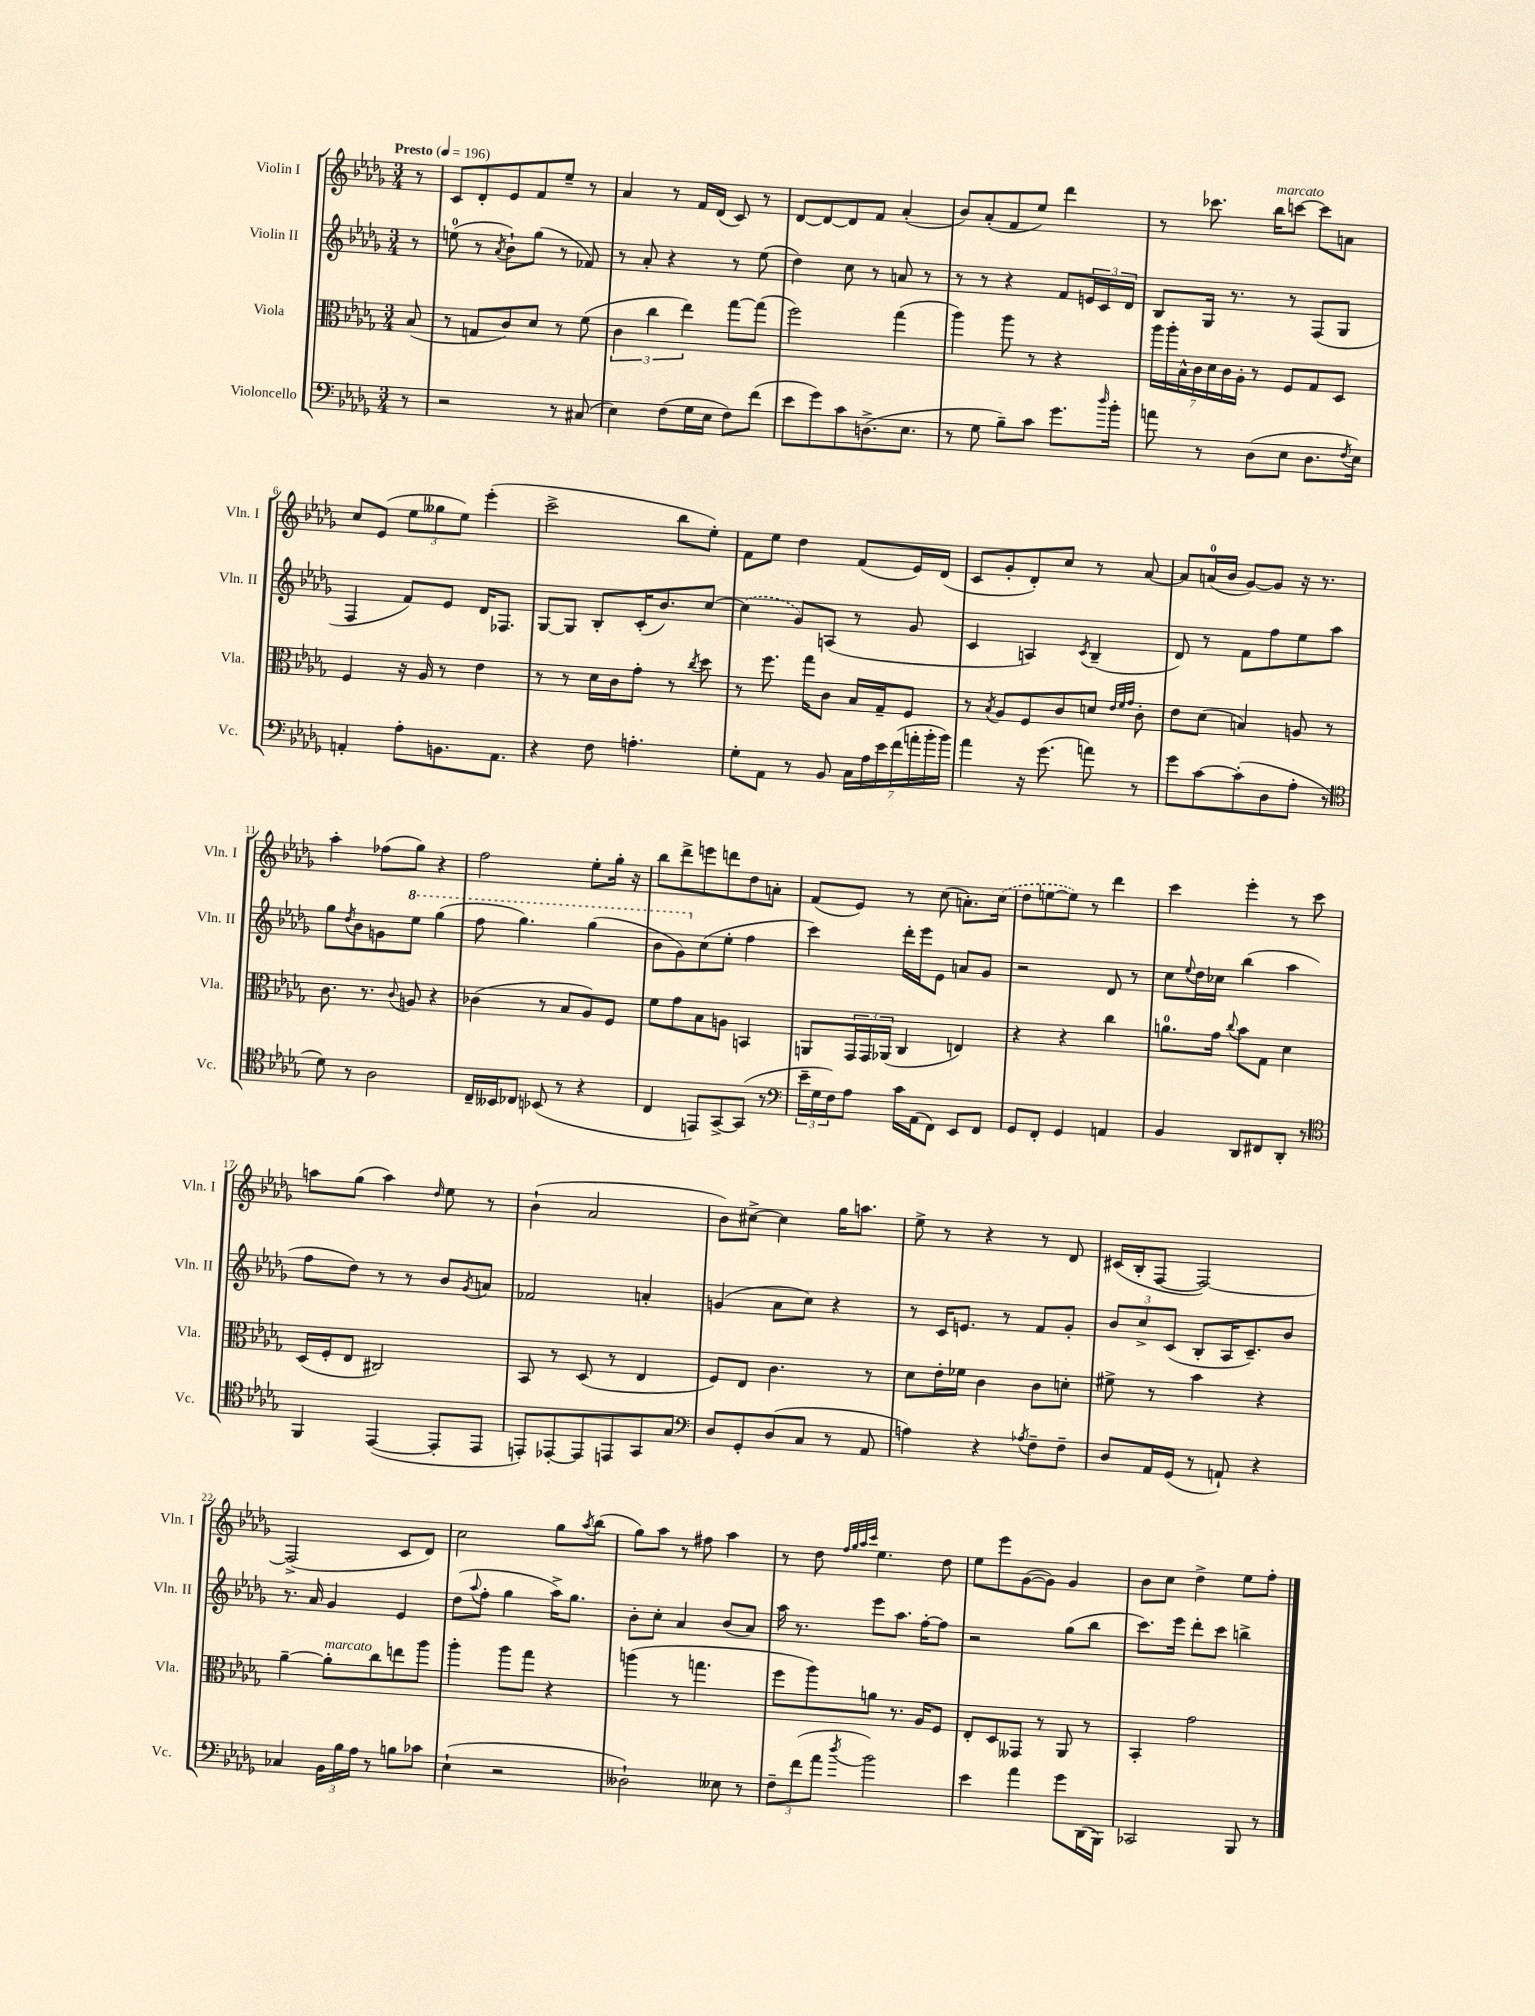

**kern	**kern	**kern	**kern
*part4	*part3	*part2	*part1
*staff4	*staff3	*staff2	*staff1
*I"Violoncello	*I"Viola	*I"Violin II	*I"Violin I
*I'Vc.	*I'Vla.	*I'Vln. II	*I'Vln. I
*clefF4	*clefC3	*clefG2	*clefG2
*k[b-e-a-d-g-]	*k[b-e-a-d-g-]	*k[b-e-a-d-g-]	*k[b-e-a-d-g-]
*M3/4	*M3/4	*M3/4	*M3/4
*MM196	*MM196	*MM196	*MM196
=	=	=	=
!	!	!	!LO:TX:a:B:t=Presto
8r	(8B-/	8r	8r
=1	=1	=1	=1
2r	8r	(8een\	8c/L
.	8Gn/L	8r	8d-'/
.	.	8qa-/	.
.	8c/)	8b-`\L)	8e-/
.	8d-/J	(8gg-\J	8f/
8r	8r	8r	8ee-~/J
(8C#X/	(8f\	8f-X/)	8r
=2	=2	=2	=2
4E-\)	6c\	8r	4a-/
.	.	8a-'/	.
.	6cc\	.	.
(8F\L	.	4r	8r
.	6ee-\)	.	.
16G-\L	.	.	16f/LL
16E-\JJ	.	.	(16d-/JJ
8F\L)	[8gg-\L	8r	8c/)
(8f\J	(8gg-\J]	(8ee-\	8r
=3	=3	=3	=3
8e-\L	2ff\)	4dd-\)	[8d-/L
8g-\)	.	.	8d-/_
8c\	.	8cc\	8d-/]
(8.Dn^\	.	8r	8f/J
.	(4gg-\	8an/	(4a-'/
8.E-\J	.	.	.
.	.	8r	.
=4	=4	=4	=4
8r	4aa-\)	8r	8b-/L)
8G-\	.	8r	(8a-'/
8B-~\L)	8aa-\	4r	8f/
8c\J	8r	.	8ee-/J)
8.g-\L	4r	8f/L	4ddd-\
.	.	24en/L	.
.	.	24c/	.
16qqdd-/	.	.	.
16b-'\Jk	.	.	.
.	.	24d-/JJ	.
=5	=5	=5	=5
8an\	28aa-\LL	8B-/L	8r
.	28aa-'\	.	.
.	28B-^^\	.	.
.	28c\	.	.
8r	.	16G-/Jk	8.ccc-X\
.	28d-\	.	.
.	28c\	.	.
.	.	8.r	.
.	28A-'\JJ	.	.
(8D-\L	8r	.	.
!	!	!	!LO:TX:a:i:t=marcato
.	.	.	16bb-\KL
8E-\J	8F/L	8r	[8cccn\J
8.D-\L	8G-/	(8F/L	8ccc\L]
.	8D-/J	8G-/J	8an\J
8qF/	.	.	.
16E-\Jk)	.	.	.
!!LO:LB:g=z
=6	=6	=6	=6
4AAn'/	4F/	4F/	8cc/L
.	.	.	(8e-/J
8A-'\L	16r	8f/L)	12ee-\L
.	16A-/	.	.
.	.	.	12gg--X\
8.BBn\	8r	8e-/J	.
.	.	.	12ee-\J)
.	4e-\	16d-/KL	(4eee-'\
8.AA\J	.	8.F-X/J	.
=7	=7	=7	=7
4r	8r	[8G-/L	2ccc^\
.	8r	8G-/J]	.
8F\	16d-\LL	8B-'/L	.
.	16c\J	.	.
4.An'\	8g-'\J	(16c'/K	.
.	.	8.b-/)	.
.	8r	.	8bb-\L
.	8qcc/	.	.
.	8dd-\	[8cc/J	8ee-'\J)
=8	=8	=8	=8
8G-'\L	8r	(4cc\]	8f\L
8AA-\J	8.ff\	.	8ee-\J
8r	.	8g-/L)	4dd-\
.	16gg-\KL	.	.
8BB-/	8c\J	(8An/J	.
28C\LL	16B-/LL	8r	(8f/L
28A-\	.	.	.
.	16G-~/J	.	.
28e-\	.	.	.
(28f\	.	.	.
.	8F/J	8g-/	16e-/L)
28an'\	.	.	.
28b-'\	.	.	.
.	.	.	(16d-/JJ
28b-\JJ)	.	.	.
=9	=9	=9	=9
4a-\	8r	4c/	8c/L
.	8qB-/	.	.
.	8A-/L	.	8g-'/
16r	8F/	4An/)	8d-'/)
(8.g-\	.	.	.
.	8c/	.	8cc/J
.	.	8qc/	.
8an\)	8dn/J	(4B-~/	8r
.	32qqe-/LLL	.	.
.	32qqf/	.	.
.	32qqg-/JJJ	.	.
8r	8c'\	.	[8a-/
=10	=10	=10	=10
8g-\L	8e-\L	8d-/)	8a-/L]
[8c\	(8d-\J	8r	(16an/L
.	.	.	16b-/JJ
(8c'\]	4Bn/)	8f\L	[8g-/L)
8D-\	.	8ff\	8g-/J]
8A-'\J	8An/	8ee-\	16r
.	.	.	8.r
8r	8r	8aa-\J	.
!!LO:LB:g=z
=11	=11	=11	=11
*clefC4	*	*	*
8d-\)	8.c\	8gg-\L	4aa-'\
.	.	8qdd-/	.
8r	.	8b-\	.
.	8.r	.	.
2A-\	.	8gn\	(8ff-X\L
.	8qqc/	.	.
*	*	*8va	*
.	8An/	8eee-\J	8gg-\J)
.	4r	(4ggg-\	4r
=12	=12	=12	=12
16C~/LL	(4c-X\	8fff\	2ff\
16BB--X/J	.	.	.
8C-X/J	.	4.ggg-\)	.
(8BB-X/	8r	.	.
8r	8B-/L	.	.
4r	8A-/)	(4ggg-\	8ee-'\L
.	8F/J	.	16gg-'\Jk
.	.	.	16r
=13	=13	=13	=13
4C/	8f\L	8bb-\L	8bb-\L
.	8g-\	8gg-\)	8ddd-^\
*	*	*X8va	*
8EEn/L)	8B-\	(8cc\	8eeen\
[8GG-^/	8An\J	8ee-'\J	8dddn\
(8GG-/J]	4BBn/	4ff\	8dd-\
8r	.	.	8an'\J
=14	=14	=14	=14
*clefF4	*	*	*
24e-~\LL	8AAn/L	4ccc\)	(8f/L
24G-\	.	.	.
24F\J)	.	.	.
8A-\J	24GG-/L	.	8e-/J)
.	24GG-/	.	.
.	(24AA-X/JJ	.	.
16c\LL	4C/	16ddd-'\LL	8r
(16AA-\J	.	16eee-\J	.
8FF\J)	.	8e-\J	(8cc\
8EE-/L	4En/)	8an/L	8.an'\L)
8FF/J	.	8g-/J	.
.	.	.	(16cc\Jk
=15	=15	=15	=15
8GG-/L	4r	2r	8dd-\L
8FF'/J	.	.	[8een\
4GG-/	4r	.	8ee\J])
.	.	.	8r
4AAn/	4cc\	8d-/	4ddd-\
.	.	8r	.
=16	=16	=16	=16
4BB-/	8.an\L	8cc\L	4ccc\
.	.	8qqee-/	.
.	.	16dd-\L	.
.	16g-\Jk	16cc-X\JJ	.
.	8qqcc/	.	.
8DD-/L	8b-\L	(4bb-\	4eee-'\
8FF#X/	8G-\J	.	.
8DD-'/J	4d-\	4aa-\	8r
8r	.	.	8ccc\
!!LO:LB:g=z
=17	=17	=17	=17
*clefC4	*	*	*
4FF/	(16D-/LL	8ff\L	8aan\L
.	16F'/J	.	.
.	8E-/J	8dd-\J)	(8gg-\J
([4EE-/	2C#X/)	8r	4aa\)
.	.	8r	.
.	.	.	16qqdd-/
8EE-'/L]	.	8b-/L	8ee-\
.	.	8qg-/	.
8EE-/J	.	8an/J	8r
=18	=18	=18	=18
8EEn'/L)	8BB-/	2f-X/	(4b-`\
[8EE-X'/	8r	.	.
8EE-/]	(8D-/	.	2a-/
8EEn/	8r	.	.
8GG-/	4E-/	4an'/	.
8G-/J	.	.	.
=19	=19	=19	=19
*clefF4	*	*	*
8D-/L	8F/L)	(4gn/	8b-\L)
8GG-'/	8E-/J	.	[8cc#X^\J
(8D-/	4.c\	8a-\L	4cc#\]
8C/J	.	8cc\J)	.
8r	.	4r	16gg-\KL
.	.	.	8.aan\J
8AA-/	8r	.	.
=20	=20	=20	=20
4An\)	8d-\L	8r	8ee-^\
.	16e-'\L	16c/KL	8r
.	16f-X\JJ	8.en/J	.
4r	4c\	.	4r
.	.	8r	.
8qA-X/	.	.	.
8F~\L	8c\L	8f/L	8r
8F~\J	8dn'\J	8g-'/J	8d-/
=21	=21	=21	=21
8D-/L	8f#X^\	12b-/L	(16c#X/LL
.	.	.	16B-'/J
.	.	12cc^/	.
16AA-/L	8r	.	[8F/J
.	.	(12c/J	.
(16GG-/JJ	.	.	.
8r	4b-\	8B-'/L	2F/_)
8AAn`/)	.	16A-/K	.
.	.	8.c~/)	.
4r	4r	.	.
.	.	8b-/J	.
!!LO:LB:g=z
=22	=22	=22	=22
4C-X/	[4a-~\	8.r	(2F^/]
.	.	16a-/	.
!	!LO:TX:a:i:t=marcato	!	!
24BB-\LL	8a-'\L]	4g-/	.
24B-\	.	.	.
24A-\JJ	.	.	.
8r	8cc\	.	.
8Bn\L	8een\	4e-/	8c/L
8c-X\J	8aa-\J	.	8d-/J)
=23	=23	=23	=23
(4E-`\	4aa-'\	(8dd-\L	2cc\
.	.	8qqaa-/	.
.	.	8ff'\J	.
2r	8aa-\L	4gg-\	.
.	8gg-\J	.	.
.	4r	16aa-^\KL)	8gg-\L
.	.	8.gg-\J	.
.	.	.	8qaa-/
.	.	.	(8bb-\J
=24	=24	=24	=24
2D--X`\)	(4aan\	8b-'\L	8gg-\L)
.	.	8cc'\J	8aa-\J
.	8r	4a-/	8r
.	4.ggn\	.	8ff#X\
8E--X\	.	(8b-/L	4aa-\
8r	.	8a-/J)	.
=25	=25	=25	=25
12F~\L	8ff\L	16aa-\	8r
.	.	8.r	.
(12f\	.	.	.
.	8aa-\)	.	8dd-\
12a-\J	.	.	.
.	.	.	32qqff/LLL
.	.	.	32qqgg-/
.	.	.	32qqaa-/
8qdd-/	.	.	32qqccc/JJJ
2b-\)	8an\J	8eee-\L	4.ee-\
.	8.r	8.aa-\J	.
.	16A-/KL	[16ff'\KL	.
.	8F/J	8ff\J]	8dd-\
=26	=26	=26	=26
4e-\	8E-'/L	2r	8ee-\L
.	8D-/	.	8eee-\
4a-\	8GG--X/J	.	([8g-\
.	8r	.	8g-\J])
8g-\L	8AA-/	(8gg-\L	4g-/
(16DD-\L	8r	8bb-\J	.
16BBB-\JJ)	.	.	.
=27	=27	=27	=27
2CC-X/	4BB-'/	8.ccc\L)	8b-\L
.	.	.	8cc\J
.	.	16eee-\Jk	.
.	2g-\	8ddd-'\L	4dd-^\
.	.	8ccc\J	.
8BBB-/	.	4bbn^\	8ee-\L
8r	.	.	8ff'\J
==	==	==	==
*-	*-	*-	*-
